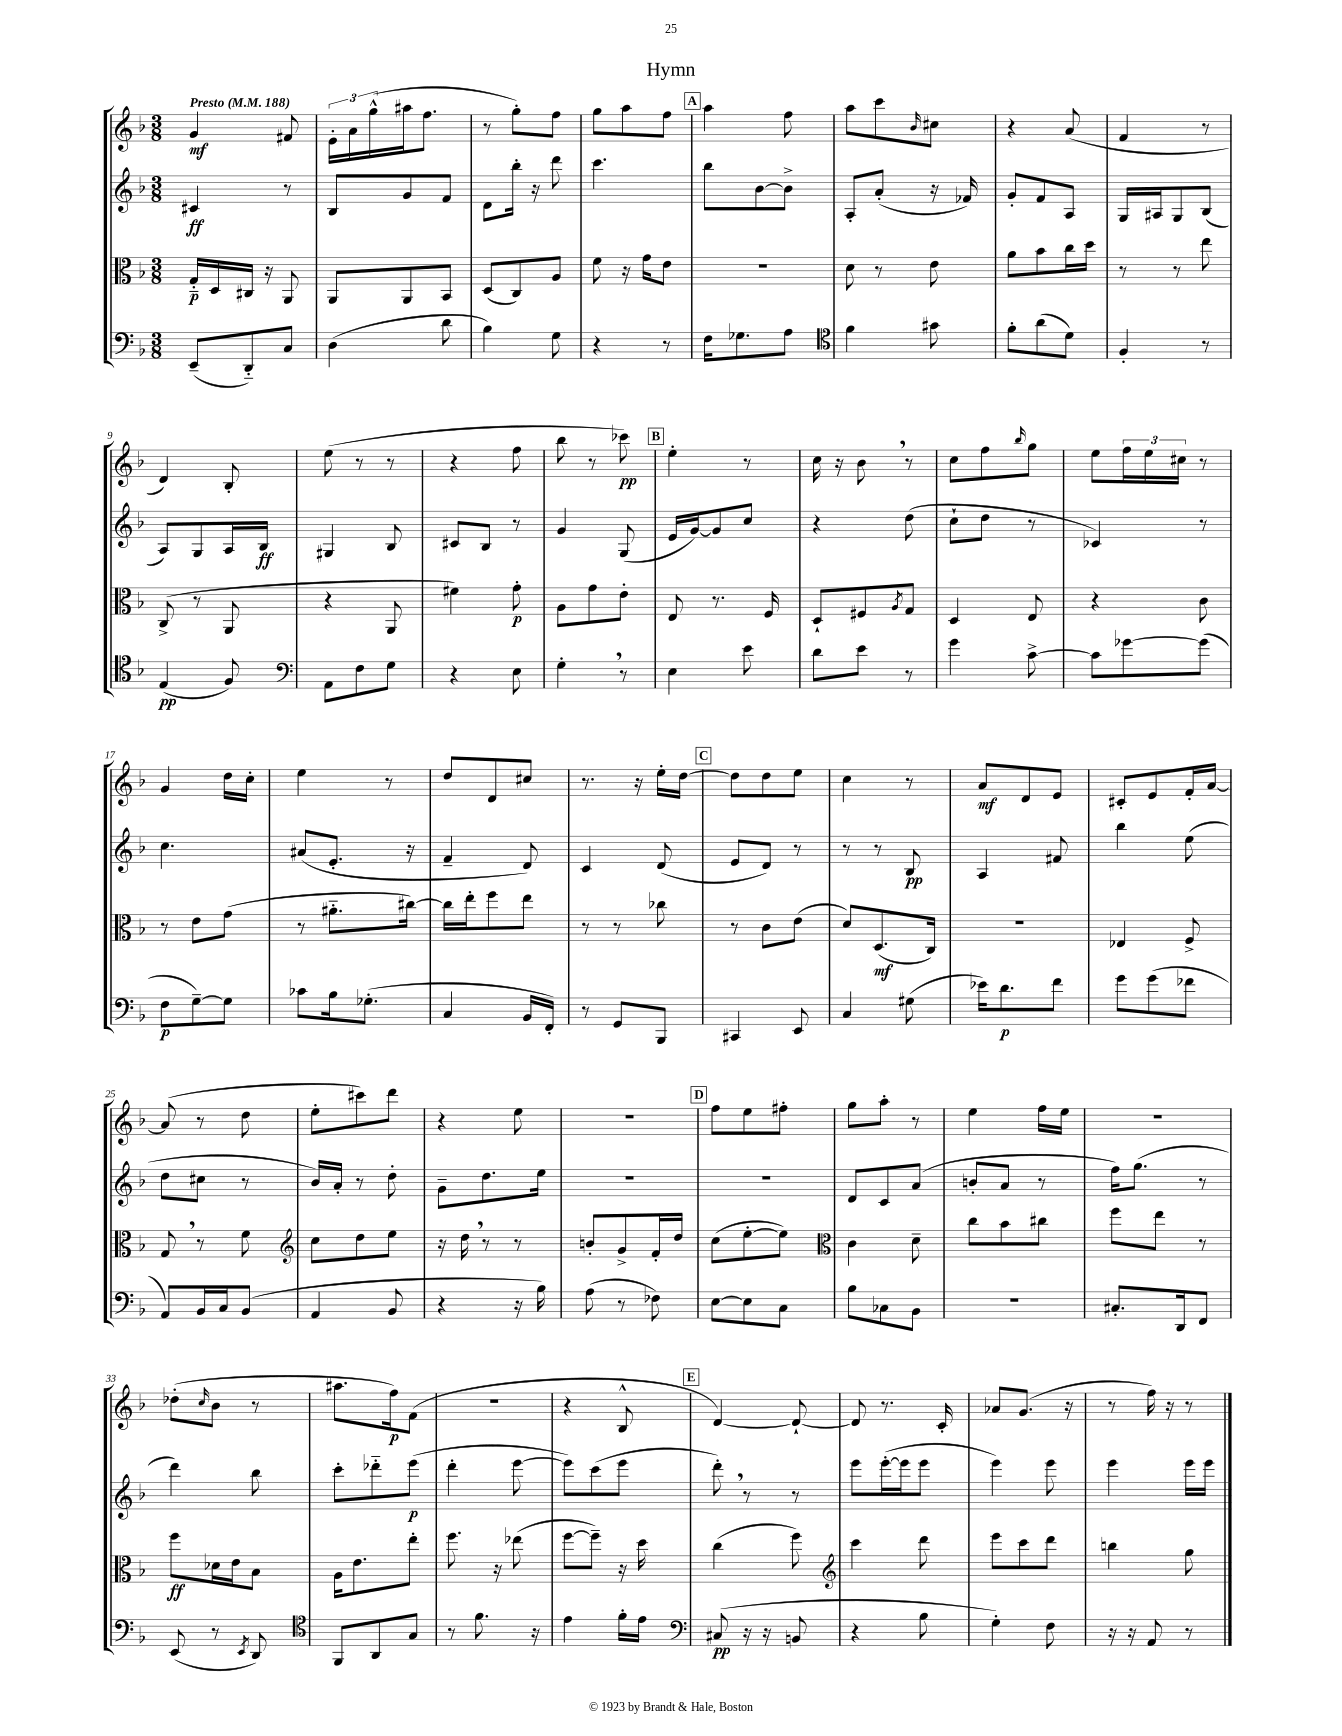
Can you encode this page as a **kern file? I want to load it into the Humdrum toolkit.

**kern	**dynam	**kern	**dynam	**kern	**dynam	**kern	**dynam
*part4	*part4	*part3	*part3	*part2	*part2	*part1	*part1
*staff4	*staff4	*staff3	*staff3	*staff2	*staff2	*staff1	*staff1
*clefF4	*	*clefC3	*	*clefG2	*	*clefG2	*
*k[b-]	*	*k[b-]	*	*k[b-]	*	*k[b-]	*
*M3/8	*	*M3/8	*	*M3/8	*	*M3/8	*
*MM188	*	*MM188	*	*MM188	*	*MM188	*
=1	=1	=1	=1	=1	=1	=1	=1
!	!	!	!	!	!	!LO:TX:a:B:t=Presto	!
(8EE~/L	.	16G/LL	p	4c#X/	ff	4g/	mf
.	.	16D/	.	.	.	.	.
8DD/)	.	16C#X/JJ	.	.	.	.	.
.	.	16r	.	.	.	.	.
8C/J	.	8AA/	.	8r	.	8f#X/	.
=2	=2	=2	=2	=2	=2	=2	=2
(4D\	.	8AA/L	.	8B-/L	.	24e'\LL	.
.	.	.	.	.	.	24a\	.
.	.	.	.	.	.	(24gg^^\	.
.	.	8AA/	.	8g/	.	16aa#X\J	.
.	.	.	.	.	.	8.ff\J	.
8d\	.	8BB-/J	.	8f/J	.	.	.
=3	=3	=3	=3	=3	=3	=3	=3
4B-\)	.	(8D/L	.	8d\L	.	8r	.
.	.	8C/)	.	16bb-'\Jk	.	8gg'\L)	.
.	.	.	.	16r	.	.	.
8G\	.	8A/J	.	8ddd\	.	8ff\J	.
=4	=4	=4	=4	=4	=4	=4	=4
4r	.	8f\	.	4.ccc\	.	8gg\L	.
.	.	16r	.	.	.	8aa\	.
.	.	16g\KL	.	.	.	.	.
8r	.	8e\J	.	.	.	8ff\J	.
!!LO:REH:place=s1:t=A
=5	=5	=5	=5	=5	=5	=5	=5
16F\KL	.	4.r	.	8bb-\L	.	4aa\	.
8.G-X\	.	.	.	.	.	.	.
.	.	.	.	[8b-\	.	.	.
8A\J	.	.	.	8b-^\J]	.	8ff\	.
=6	=6	=6	=6	=6	=6	=6	=6
*clefC4	*	*	*	*	*	*	*
4f\	.	8d\	.	8A'/L	.	8aa\L	.
.	.	8r	.	(8a'/J	.	8ccc\	.
.	.	.	.	.	.	16qqb-/	.
8g#X\	.	8e\	.	16r	.	8cc#X\J	.
.	.	.	.	16f-X/)	.	.	.
=7	=7	=7	=7	=7	=7	=7	=7
8f'\L	.	8a\L	.	8g'/L	.	4r	.
(8a\	.	8b-\	.	8f/	.	.	.
8d\J)	.	16cc\L	.	8A/J	.	(8a/	.
.	.	16dd\JJ	.	.	.	.	.
=8	=8	=8	=8	=8	=8	=8	=8
4F'/	.	8r	.	16G/LL	.	4f/	.
.	.	.	.	16A#X/J	.	.	.
.	.	8r	.	8G/	.	.	.
8r	.	8ee\	.	(8B-/J	.	8r	.
!!LO:LB:g=z
=9	=9	=9	=9	=9	=9	=9	=9
(4E/	pp	(8C^/	.	8A/L)	.	4d/)	.
.	.	8r	.	8G/	.	.	.
8F/)	.	8AA/	.	16A/L	.	8B-'/	.
.	.	.	.	16B-/JJ	ff	.	.
=10	=10	=10	=10	=10	=10	=10	=10
*clefF4	*	*	*	*	*	*	*
8AA\L	.	4r	.	4G#X/	.	(8ee\	.
8F\	.	.	.	.	.	8r	.
8G\J	.	8AA/	.	8B-/	.	8r	.
=11	=11	=11	=11	=11	=11	=11	=11
4r	.	4f#X\)	.	8c#X/L	.	4r	.
.	.	.	.	8B-/J	.	.	.
8E\	.	8g'\	p	8r	.	8ff\	.
=12	=12	=12	=12	=12	=12	=12	=12
4G',\	.	8A\L	.	4g/	.	8bb-\	.
.	.	8g\	.	.	.	8r	.
8r	.	8e'\J	.	(8G/	.	8ccc-X\)	pp
!!LO:REH:place=s1:t=B
=13	=13	=13	=13	=13	=13	=13	=13
4E\	.	8E/	.	16e/LL	.	4ee'\	.
.	.	.	.	[16g/J)	.	.	.
.	.	8.r	.	8g/]	.	.	.
8e\	.	.	.	8cc/J	.	8r	.
.	.	16F/	.	.	.	.	.
=14	=14	=14	=14	=14	=14	=14	=14
8d\L	.	8D`/L	.	4r	.	16cc\	.
.	.	.	.	.	.	16r	.
8e\J	.	8F#X/	.	.	.	8b-,\	.
.	.	8qA/	.	.	.	.	.
8r	.	8G/J	.	(8dd\	.	8r	.
=15	=15	=15	=15	=15	=15	=15	=15
4g\	.	4D/	.	8cc`\L	.	8cc\L	.
.	.	.	.	8dd\J	.	8ff\	.
.	.	.	.	.	.	16qqbb-/	.
[8c^\	.	8E/	.	8r	.	8gg\J	.
=16	=16	=16	=16	=16	=16	=16	=16
8c\L]	.	4r	.	4c-X/)	.	8ee\L	.
[8g-X\	.	.	.	.	.	24ff\L	.
.	.	.	.	.	.	24ee\	.
.	.	.	.	.	.	24cc#X\JJ	.
(8g-\J]	.	8c\	.	8r	.	8r	.
!!LO:LB:g=z
=17	=17	=17	=17	=17	=17	=17	=17
8F\L	p	8r	.	4.cc\	.	4g/	.
[8G~\)	.	8e\L	.	.	.	.	.
8G\J]	.	(8g\J	.	.	.	16dd\LL	.
.	.	.	.	.	.	16cc'\JJ	.
=18	=18	=18	=18	=18	=18	=18	=18
8c-X\L	.	8r	.	(8a#X/L	.	4ee\	.
16B-\k	.	8.a#X\L	.	8.e'/J	.	.	.
(8.G-X'\J	.	.	.	.	.	.	.
.	.	.	.	.	.	8r	.
.	.	[16cc#X\Jk)	.	16r	.	.	.
=19	=19	=19	=19	=19	=19	=19	=19
4C/	.	16cc#\LL]	.	4f~/	.	8dd/L	.
.	.	16ee'\J	.	.	.	.	.
.	.	8ff\	.	.	.	8d/	.
16BB-/LL	.	8ee\J	.	8d/)	.	8cc#X/J	.
16FF'/JJ)	.	.	.	.	.	.	.
=20	=20	=20	=20	=20	=20	=20	=20
8r	.	8r	.	4c/	.	8.r	.
8GG/L	.	8r	.	.	.	.	.
.	.	.	.	.	.	16r	.
8BBB-/J	.	8cc-X\	.	(8d/	.	16ee'\LL	.
.	.	.	.	.	.	[16dd\JJ	.
!!LO:REH:place=s1:t=C
=21	=21	=21	=21	=21	=21	=21	=21
4CC#X/	.	8r	.	8e/L	.	8dd\L]	.
.	.	8c\L	.	8d/J)	.	8dd\	.
8EE/	.	(8e\J	.	8r	.	8ee\J	.
=22	=22	=22	=22	=22	=22	=22	=22
4C/	.	8d/L)	.	8r	.	4cc\	.
.	.	(8.D/	mf	8r	.	.	.
(8G#X\	.	.	.	8B-/	pp	8r	.
.	.	16C/Jk)	.	.	.	.	.
=23	=23	=23	=23	=23	=23	=23	=23
16e-X\KL)	.	4.r	.	4A/	.	8a/L	mf
8.d\	p	.	.	.	.	.	.
.	.	.	.	.	.	8d/	.
8f\J	.	.	.	8f#X/	.	8e/J	.
=24	=24	=24	=24	=24	=24	=24	=24
8g\L	.	4E-X/	.	4bb-\	.	8c#X'/L	.
(8g\	.	.	.	.	.	8e/	.
8f-X\J	.	8F^/	.	(8ee\	.	16f'/L	.
.	.	.	.	.	.	[16a/JJ	.
!!LO:LB:g=z
=25	=25	=25	=25	=25	=25	=25	=25
8AA/L)	.	8G,/	.	8dd\L	.	(8a/]	.
16BB-/L	.	8r	.	8cc#X\J	.	8r	.
16C/J	.	.	.	.	.	.	.
(8BB-/J	.	8f\	.	8r	.	8dd\	.
=26	=26	=26	=26	=26	=26	=26	=26
*	*	*clefG2	*	*	*	*	*
4AA/	.	8cc\L	.	16b-/LL)	.	8ee'\L	.
.	.	.	.	16a'/JJ	.	.	.
.	.	8dd\	.	8r	.	8ccc#X\)	.
8BB-/	.	8ee\J	.	8dd'\	.	8ddd\J	.
=27	=27	=27	=27	=27	=27	=27	=27
4r	.	16r	.	8g~\L	.	4r	.
.	.	16dd,\	.	.	.	.	.
.	.	8r	.	8.dd\	.	.	.
16r	.	8r	.	.	.	8ee\	.
16B-\)	.	.	.	16ee\Jk	.	.	.
=28	=28	=28	=28	=28	=28	=28	=28
(8A\	.	8bn'/L	.	4.r	.	4.r	.
8r	.	8g^/	.	.	.	.	.
8F-X\)	.	16f'/L	.	.	.	.	.
.	.	16dd/JJ	.	.	.	.	.
!!LO:REH:place=s1:t=D
=29	=29	=29	=29	=29	=29	=29	=29
[8E\L	.	(8cc\L	.	4.r	.	8ff\L	.
8E\]	.	[8ee'\	.	.	.	8ee\	.
8C\J	.	8ee\J])	.	.	.	8ff#X'\J	.
=30	=30	=30	=30	=30	=30	=30	=30
*	*	*clefC3	*	*	*	*	*
8B-\L	.	4c\	.	8d/L	.	8gg\L	.
8C-X\	.	.	.	8c/	.	8aa'\J	.
8BB-\J	.	8d~\	.	(8a/J	.	8r	.
=31	=31	=31	=31	=31	=31	=31	=31
4.r	.	8cc\L	.	8bn'/L	.	4ee\	.
.	.	8b-\	.	8a/J	.	.	.
.	.	8cc#X\J	.	8r	.	16ff\LL	.
.	.	.	.	.	.	16ee\JJ	.
=32	=32	=32	=32	=32	=32	=32	=32
8.C#X'/L	.	8ff\L	.	16ff\KL)	.	4.r	.
.	.	.	.	(8.gg\J	.	.	.
.	.	8ee\J	.	.	.	.	.
16DD/k	.	.	.	.	.	.	.
8FF/J	.	8r	.	8r	.	.	.
!!LO:LB:g=z
=33	=33	=33	=33	=33	=33	=33	=33
(8EE/	.	8ff\L	ff	4ddd\)	.	(8dd-X'\L	.
.	.	.	.	.	.	16qqcc/	.
8r	.	16d-X\L	.	.	.	8b-\J	.
.	.	16e\J	.	.	.	.	.
8qEE/	.	.	.	.	.	.	.
8DD/)	.	8B-\J	.	8bb-\	.	8r	.
=34	=34	=34	=34	=34	=34	=34	=34
*clefC4	*	*	*	*	*	*	*
8FF/L	.	16A\KL	.	8ccc'\L	.	8.aa#X\L	.
.	.	8.e\	.	.	.	.	.
8AA/	.	.	.	8ddd-X\	.	.	.
.	.	.	.	.	.	16ff\k)	p
8G/J	.	8ee'\J	.	(8eee\J	p	(8f\J	.
=35	=35	=35	=35	=35	=35	=35	=35
8r	.	8.ff\	.	4ddd'\	.	4.r	.
8.f\	.	.	.	.	.	.	.
.	.	16r	.	.	.	.	.
.	.	(8ee-X\	.	[8eee\	.	.	.
16r	.	.	.	.	.	.	.
=36	=36	=36	=36	=36	=36	=36	=36
4e\	.	[8ff\L	.	8eee\L])	.	4r	.
.	.	8ff~\J])	.	(8ccc\	.	.	.
16f'\LL	.	16r	.	8eee\J	.	8B-^^/	.
16e\JJ	.	16dd\	.	.	.	.	.
!!LO:REH:place=s1:t=E
=37	=37	=37	=37	=37	=37	=37	=37
*clefF4	*	*	*	*	*	*	*
(8C#X/	pp	(4cc\	.	8ddd',\)	.	[4d/)	.
16r	.	.	.	8r	.	.	.
16r	.	.	.	.	.	.	.
8BBn/	.	8ff\)	.	8r	.	8d`/_	.
=38	=38	=38	=38	=38	=38	=38	=38
*	*	*clefG2	*	*	*	*	*
4r	.	4ccc\	.	8eee\L	.	8d/]	.
.	.	.	.	([16eee'\L	.	8.r	.
.	.	.	.	16eee\J]	.	.	.
8B-\	.	8ddd\	.	8eee\J	.	.	.
.	.	.	.	.	.	16c'/	.
=39	=39	=39	=39	=39	=39	=39	=39
4G'\)	.	8eee\L	.	4eee\)	.	8a-X/L	.
.	.	8ccc\	.	.	.	(8.g/J	.
8F\	.	8ddd\J	.	8eee\	.	.	.
.	.	.	.	.	.	16r	.
=40	=40	=40	=40	=40	=40	=40	=40
16r	.	4bbn\	.	4eee\	.	8r	.
16r	.	.	.	.	.	.	.
8AA/	.	.	.	.	.	16ff\)	.
.	.	.	.	.	.	16r	.
8r	.	8gg\	.	16eee\LL	.	8r	.
.	.	.	.	16eee\JJ	.	.	.
==	==	==	==	==	==	==	==
*-	*-	*-	*-	*-	*-	*-	*-
